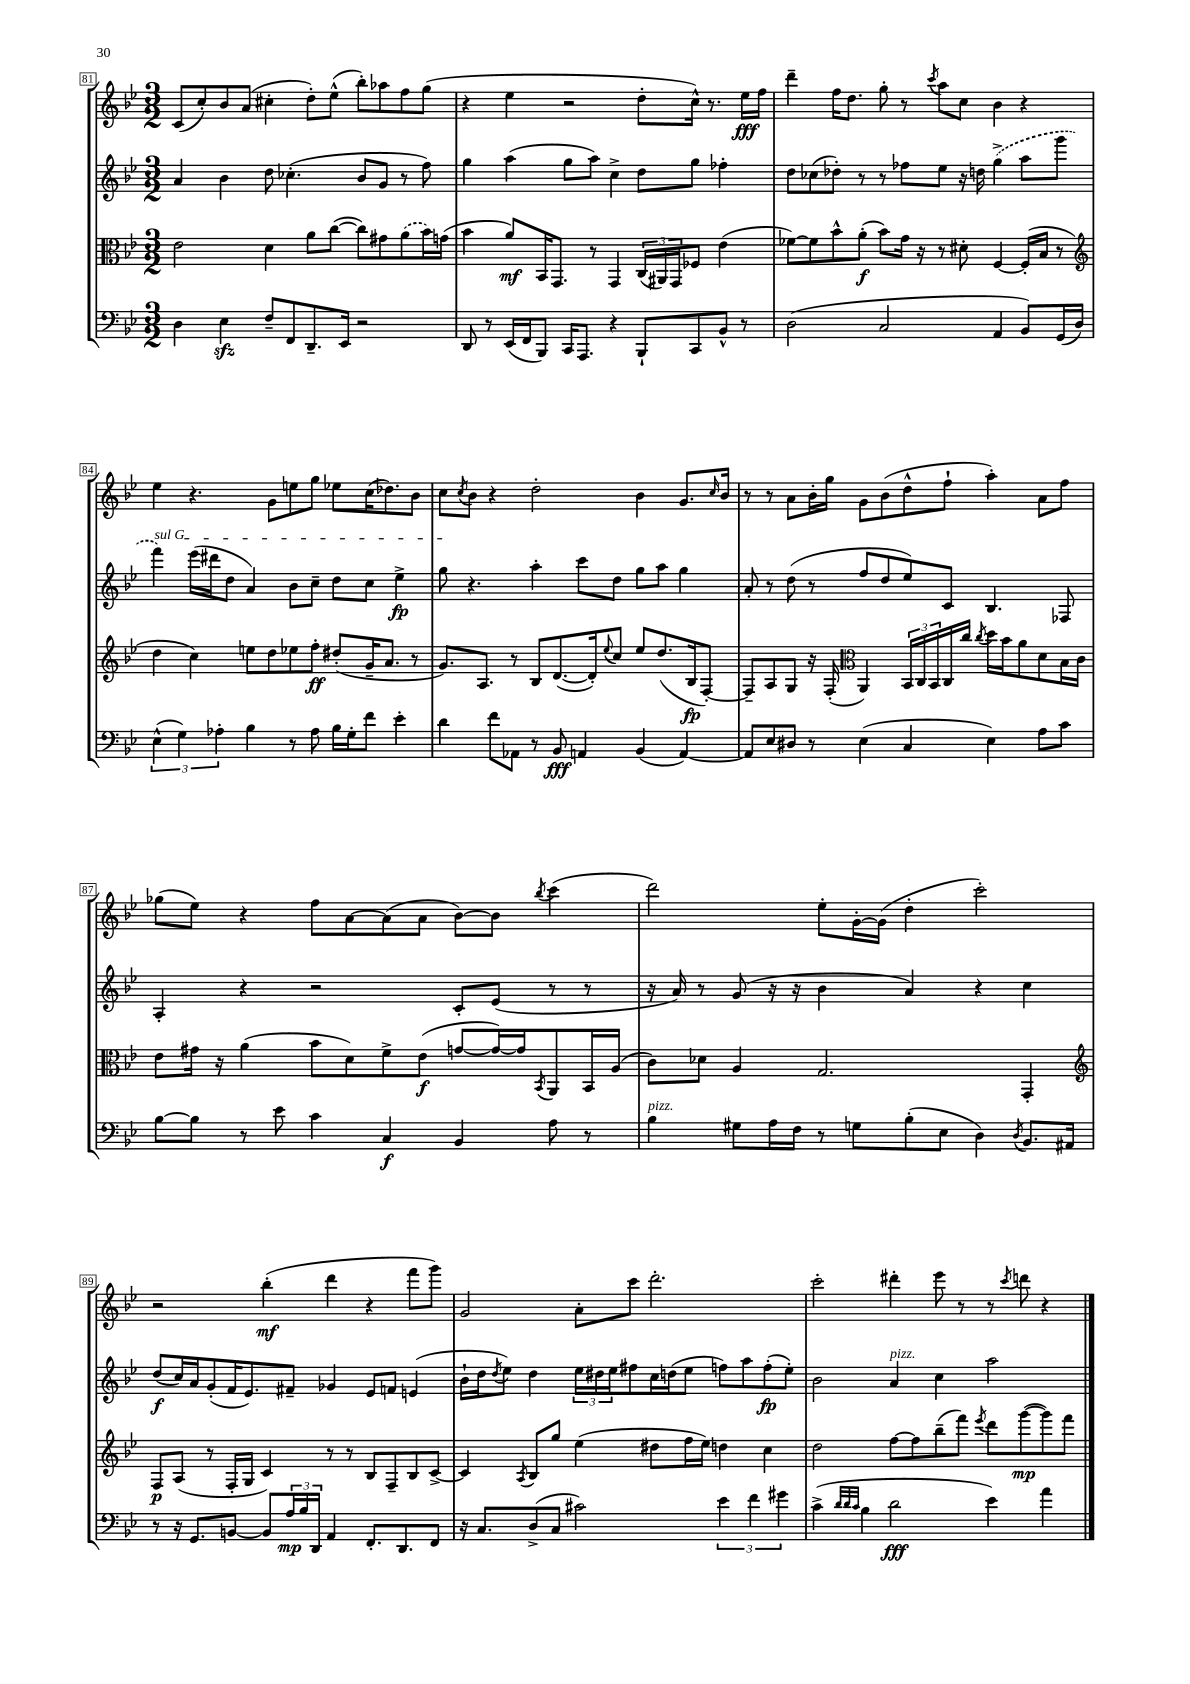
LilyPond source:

<<
\new StaffGroup <<
\new Staff = "s0" {
    \clef treble \key bes \major \numericTimeSignature \time 3/2
    c'8( c''8-.) bes'8 a'8( cis''4-. d''8-.) ees''8-^( bes''8-.) aes''8 f''8 g''8( |
    r4 ees''4 r2 d''8-. c''16-^) r8. ees''16\fff f''16 |
    d'''4-- f''16 d''8. g''8-. r8 \acciaccatura { c'''8 } a''8 c''8 bes'4 r4 |
    ees''4 r4. g'8 e''8 g''8 ees''8 c''16( des''8.) bes'8 |
    c''8 \acciaccatura { c''8 } bes'8 r4 d''2-. bes'4 g'8. \grace { c''16 } bes'16 |
    r8 r8 a'8 bes'16-. g''16 g'8 bes'8( d''8-^ f''8-! a''4-.) a'8 f''8 |
    ges''8( ees''8) r4 f''8 a'8~ a'8( a'8 bes'8~) bes'8 \acciaccatura { bes''8 } c'''4( |
    d'''2) ees''8-. g'16~-. g'16( d''4-. c'''2-.) |
    r2 bes''4-.\mf( d'''4 r4 f'''8 g'''8) |
    g'2 a'8-. c'''8 d'''2.-. |
    c'''2-. dis'''4-. ees'''8 r8 r8 \acciaccatura { c'''8 } d'''8 r4 \bar "|." |
}
\new Staff = "s1" {
    \clef treble \key bes \major \numericTimeSignature \time 3/2
    a'4 bes'4 d''8 ces''4.-.( bes'8 g'8 r8 f''8) |
    g''4 a''4( g''8 a''8) c''4-> d''8 g''8 fes''4-. |
    d''8 ces''8( des''8-.) r8 r8 fes''8 ees''8 r16 d''16 \once \slurDashed g''4->( a''8 g'''8 |
    \once \override TextSpanner.bound-details.left.text = \markup { \italic "sul G" } f'''4\startTextSpan) ees'''16( dis'''16 d''8 a'4) bes'8 c''8-- d''8 c''8 ees''4->\fp |
    g''8\stopTextSpan r4. a''4-. c'''8 d''8 g''8 a''8 g''4 |
    a'8-. r8 d''8( r8 f''8 d''8 ees''8) c'8 bes4. fes8 |
    a4-. r4 r2 c'8-. ees'8( r8 r8 |
    r16 a'16) r8 g'8( r16 r16 bes'4 a'4) r4 c''4 |
    d''8\f( c''16) a'16 g'8-.( f'16 ees'8.) fis'8-- ges'4 ees'8 f'8 e'4( |
    bes'16-! d''16 \acciaccatura { d''8 } ees''8) d''4 \tuplet 3/2 { ees''16 dis''16 ees''16 } fis''8 c''16 d''16( ees''8 f''8) a''8 f''8-.\fp( ees''8-.) |
    bes'2 a'4^\markup { \italic "pizz." } c''4 a''2 \bar "|." |
}
\new Staff = "s2" {
    \clef alto \key bes \major \numericTimeSignature \time 3/2
    ees'2 d'4 a'8 c''8~( c''8) gis'8 \once \slurDashed a'8( bes'16) g'16( |
    bes'4 a'8\mf) bes,16 g,8. r8 g,4 \tuplet 3/2 { c16( ais,16) g,16 } fes8 ees'4( |
    fes'8~) fes'8 bes'8-^ a'8-.\f( bes'8) g'16 r16 r8 dis'8-. f4~ f16-.( bes16 r8 |
    \clef treble d''4 c''4) e''8 d''8 ees''8 f''8-.\ff dis''8-.( g'16-- a'8. r8 |
    g'8.) a8. r8 bes8 d'8.~( d'16-.) \appoggiatura { ees''8 } c''8 ees''8 d''8.( bes16\fp f8~-.) |
    f8-- a8 g8 r16 f16-.( \clef alto a,4) \tuplet 3/2 { bes,16 c16 bes,16 } c16 c''16 \acciaccatura { c''8 } d''16 bes'16 a'8 d'8 bes16 c'16 |
    ees'8 gis'16 r16 a'4( bes'8 d'8) f'8-> ees'8\f( g'8~ g'16~) g'16 \acciaccatura { bes,8 } a,8 bes,16 a16( |
    c'8) des'8 a4 g2. g,4-. |
    \clef treble f8\p a8( r8 f16-. g16 c'4) r8 r8 bes8 f8-- bes8 c'8~-> |
    c'4 \acciaccatura { a8 } bes8 g''8 ees''4( dis''8 f''16 ees''16) d''4 c''4 |
    d''2 f''8~ f''8 bes''8--( f'''8) \acciaccatura { ees'''8 } d'''8 g'''8~\mp( g'''8) f'''8 \bar "|." |
}
\new Staff = "s3" {
    \clef bass \key bes \major \numericTimeSignature \time 3/2
    d4 ees4\sfz f8-- f,8 d,8.-- ees,16 r2 |
    d,8 r8 ees,16( f,16 bes,,8) c,16 a,,8. r4 bes,,8-! c,8 bes,8-^ r8 |
    d2( c2 a,4 bes,8) g,16( d16) |
    \tuplet 3/2 { ees4-^( g4) aes4-. } bes4 r8 aes8 bes16 g16-. f'8 ees'4-. |
    d'4 f'8 aes,8 r8 bes,8\fff a,4 bes,4( a,4~) |
    a,8 ees8 dis8 r8 ees4( c4 ees4) a8 c'8 |
    bes8~ bes8 r8 ees'8 c'4 c4\f bes,4 a8 r8 |
    bes4^\markup { \italic "pizz." } gis8 a16 f16 r8 g8 bes8-.( ees8 d4) \acciaccatura { d8 } bes,8. ais,16 |
    r8 r16 g,8. b,8~ b,8 \tuplet 3/2 { a16\mp bes16 d,16 } a,4 f,8.-. d,8. f,8 |
    r16 c8. d8->( c8 cis'2) \tuplet 3/2 { ees'4 f'4 gis'4 } |
    c'4->( \grace { d'32 d'32 c'32 } bes4 d'2\fff ees'4) a'4 \bar "|." |
}
>>
>>
\layout { \context { \Score currentBarNumber = #81 \override BarNumber.stencil = #(make-stencil-boxer 0.1 0.3 ly:text-interface::print) } }
